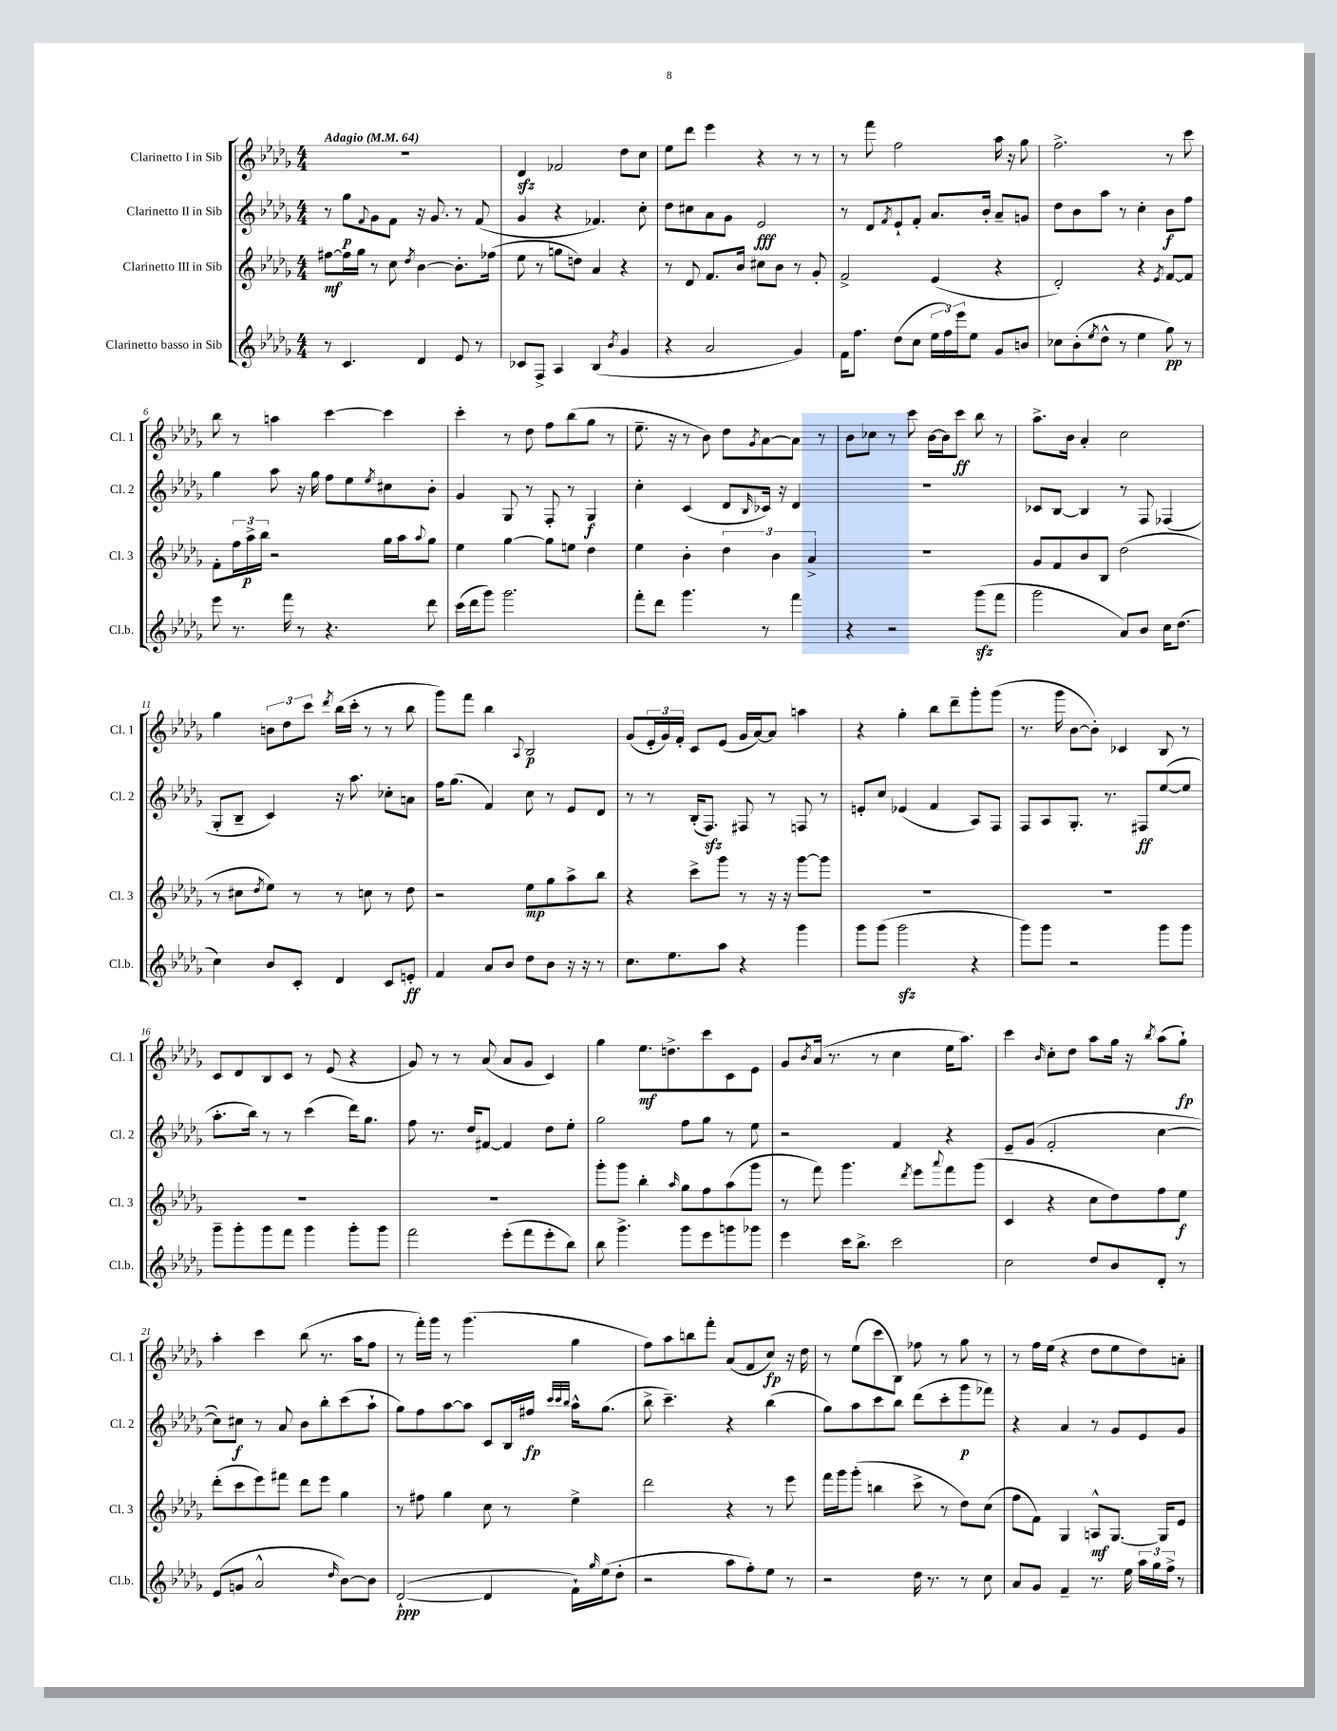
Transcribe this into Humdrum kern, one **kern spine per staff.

**kern	**kern	**kern	**kern
*staff4	*staff3	*staff2	*staff1
*clefG2	*clefG2	*clefG2	*clefG2
*k[b-e-a-d-g-]	*k[b-e-a-d-g-]	*k[b-e-a-d-g-]	*k[b-e-a-d-g-]
*M4/4	*M4/4	*M4/4	*M4/4
*MM64	*MM64	*MM64	*MM64
8r	[8ff#	8r	1r
4.c	16ff#]	8gg-	.
.	16gg-	.	.
.	.	8qqf	.
.	8r	8g-	.
.	8cc	8f	.
.	8qdd-	.	.
4d-	[4b-	16r	.
.	.	8.g-	.
8e-	8.b-']	8r	.
8r	.	(8f	.
.	(16ff-	.	.
=	=	=	=
8c-	8ee-	4g-	4d-
8F^	8r	.	.
4A-	8gg	4r	2f-
.	8dd)	.	.
(4B-	4a-	4.f-)	.
8qb-	.	.	.
4g-	4r	.	8dd-
.	.	8cc'	8cc
=	=	=	=
4r	8r	8dd-	8ee-
.	8d-	8cc#	8ddd-
2a-	8.f	8a-	4eee-
.	.	8g-	.
.	16b-	.	.
.	8cc#	2e-	4r
.	8b-	.	.
4g-)	8r	.	8r
.	8g-'	.	8r
=	=	=	=
16f	2f^	8r	8r
8.ff	.	.	.
.	.	8d-	8fff
.	.	8qf	.
(8dd-	.	8e-`	2ff
8cc	.	8f'	.
24ee-	(4e-	8.a-	.
24ff)	.	.	.
24eee-	.	.	.
8ee-	.	.	.
.	.	16b-'	.
8g-	4r	8a-~	16aa-
.	.	.	16r
8b	.	8g	8gg-
=	=	=	=
8cc-	2d-')	8dd-	2.ff^
(8b-'	.	8b-	.
8qee-	.	.	.
8dd-^^	.	8aa-	.
8r	.	8r	.
4ee-	4r	4cc'	.
.	8qe-	.	.
8gg-)	[8f	8b-	8r
8r	8f]	8ff	8ccc
=	=	=	=
8eee-	8f'	4gg-	8bb-
8.r	24ff	.	8r
.	24aa-^	.	.
.	24bb-	.	.
.	2r	8aa-	4aa
16fff	.	.	.
8r	.	16r	.
.	.	16gg-	.
4.r	.	8ff	[4ccc
.	.	8ee-	.
.	.	8qee-	.
.	16gg-	8cc#	4ccc]
.	16aa-	.	.
.	8qqaa-	.	.
8ddd-	8gg-	8b-'	.
=	=	=	=
(16ccc	4ee-	4g-	4ccc'
16ddd-	.	.	.
8ggg-)	.	.	.
2.ggg-	[4gg-	8G-	8r
.	.	8r	8dd-
.	8gg-]	8F'	8ff
.	8ee	8r	(8bb-
.	4dd-	4G-	8gg-
.	.	.	8r
=	=	=	=
8fff'	4ee-	4cc'	8.ee-~
8ddd-	.	.	.
.	.	.	16r
4.ggg-	4b-'	(4c	8r
.	.	.	8b-)
.	6dd-	8d-	8dd-
.	.	16qqB-	8qg-
8r	.	16c-)	[8a-
.	6b-	.	.
.	.	16r	.
4fff	.	4d-	8a-]
.	6a-^	.	.
.	.	.	8r
=	=	=	=
4r	1r	1r	8b-
.	.	.	8cc-
2r	.	.	8r
.	.	.	8ccc
.	.	.	[16b-
.	.	.	16b-]
.	.	.	8ccc
(8ggg-	.	.	8bb-
8fff	.	.	8r
=	=	=	=
2ggg-	8g-	8c-	8.aa-^
.	8f	[8B-	.
.	.	.	16b-
.	8b-	4B-]	4a-'
.	8B-	.	.
8a-)	(2dd-	8r	2cc
8b-	.	8F	.
16cc	.	(4F-	.
(8.dd-	.	.	.
=	=	=	=
4cc)	8r	8G-'	4gg-
.	8cc#	8B-~	.
.	8qdd-	.	.
8b-	8ee-)	4c)	12b
.	.	.	12dd-
8c'	8r	.	.
.	.	.	12ccc
.	.	.	8qddd-
4d-	8r	16r	(16bb-
.	.	8.aa-	16ccc'
.	8cc	.	8r
8c	8r	8cc-'	8r
8e'	8dd-	8a	8bb-
=	=	=	=
4f	2r	16ff	8ggg-)
.	.	(8.gg-	.
.	.	.	8fff
8a-	.	4f)	4bb-
8b-	.	.	.
.	.	.	8qqA-
8dd-	8ee-	8cc	2B-
8b-	8gg-	8r	.
16r	8aa-^	8e-	.
16r	.	.	.
8r	8bb-	8d-	.
=	=	=	=
8.cc	4r	8r	(8g-
.	.	8r	24e-'
.	.	.	24g-)
8.ee-	.	.	.
.	.	.	24f'
.	8ccc^	(16B-'	8c
.	.	8.F)	.
8aa-	8ggg-	.	(8e-
4r	8r	8F#	16g-
.	.	.	[16a-)
.	16r	8r	8a-]
.	16r	.	.
4ggg-	[8ggg-	8F	4aa
.	8ggg-]	8r	.
=	=	=	=
8ggg-	1r	8e'	4r
(8ggg-	.	8cc	.
2ggg-	.	(4e-	4gg-'
.	.	4f	8bb-
.	.	.	8ddd-~
4r	.	8A-)	8ggg-'
.	.	8F	(8ggg-
=	=	=	=
8ggg-)	1r	8F	8.r
8ggg-	.	8A-	.
.	.	.	16ggg-
2r	.	8.G-'	[8b-
.	.	.	8b-'])
.	.	8.r	.
.	.	.	4c-
.	.	8F#	.
8ggg-	.	([8ee-	8B-
8ggg-	.	8ee-]	8r
=	=	=	=
8ggg-~	1r	8.aa-'	8c
8ggg-'	.	.	8d-
.	.	16bb-)	.
8ggg-	.	8r	8B-
8fff	.	8r	8c
4ggg-	.	(4ccc	8r
.	.	.	(8e-
8ggg-'	.	16ddd-)	4r
.	.	8.gg-	.
8ggg-	.	.	.
=	=	=	=
2fff	1r	8ff	8g-)
.	.	8.r	8r
.	.	.	8r
.	.	16dd-	.
.	.	[8f#	(8a-
(8eee-'	.	4f#]	8a-
8fff	.	.	8g-
8eee-'	.	8dd-	4c)
8bb-)	.	8ee-'	.
=	=	=	=
8bb-	8ggg-'	2gg-	4gg-
4.ggg-^	8ggg-	.	.
.	4bb-'	.	8.ee-
.	.	.	8.dd^
.	16qqaa-	.	.
8ggg-	8gg-	8ff	.
8eee-	8ff	8gg-	8ccc
8ggg	(8aa-	8r	8c
8ggg-	8ggg-	8ee-	8e-
=	=	=	=
4eee-	8r	2r	8g-
.	.	.	8qb-
.	8fff)	.	(16a-
.	.	.	8.r
16ccc	4.ggg-	.	.
8.bb-^	.	.	.
.	.	.	8r
2ccc	.	4f	4cc
.	8qddd-	.	.
.	8eee-	.	.
.	8qqaaa-	.	.
.	8fff	4r	16ee-
.	.	.	8.aa-)
.	(8ggg-	.	.
=	=	=	=
2cc	4c	8e-~	4ccc
.	.	(8g-	.
.	.	.	16qqb-
.	4r	2f'	8cc'
.	.	.	8dd-
8dd-	8cc	.	8aa-
8b-	8dd-)	.	16gg-
.	.	.	16r
.	.	.	8qbb-
8d-'	8ff	[4cc	(8aa-
8r	8ee-	.	8gg-`)
=	=	=	=
(8e-	(8ddd-'	8cc])	4aa-'
8g	8ccc	8cc#	.
2a-^^	8eee-)	8r	4ccc
.	8fff#	8a-	.
.	8ddd-	8b-	(8bb-
.	8eee-	8bb-'	8.r
16qqdd-	.	.	.
[8b-)	4gg-	(8ccc	.
.	.	.	16aa-
8b-]	.	8aa-`	8ff
=	=	=	=
([2d-`	8r	8gg-)	8r
.	8ff#	8ff	16fff')
.	.	.	16ggg-
.	4gg-	[8aa-	8r
.	.	8aa-]	(4.ggg-
4d-]	8cc	8c	.
.	8r	16B-	.
.	.	16ff#	.
.	.	32qqccc	.
.	.	32qqccc	.
.	.	32qqbb-	.
16f`)	4ee-^	16aa-^^	4gg-
16qqgg-	.	.	.
(16ee-	.	(8.gg-	.
8dd-'	.	.	.
=	=	=	=
2r	2ddd-	8bb-^	8ff)
.	.	4.ccc~)	8aa-
.	.	.	8bb
.	.	.	8fff'
8aa-	4r	4r	(8a-
8ff')	.	.	8f
8ee-	8r	(4bb-	8cc)
8r	8eee-	.	16r
.	.	.	16dd-
=	=	=	=
2r	16fff	8gg-)	8r
.	16ggg-	.	.
.	(8ggg-'	8aa-	(8ee-
.	4bb	8ccc	8ccc
.	.	8bb-	8B-)
16dd-	8ccc^	(8ddd-	8ff-
8.r	.	.	.
.	8r	8ccc'	8r
8r	8dd-)	8ggg-	8gg-
8cc	(8cc	8fff-)	8r
=	=	=	=
8a-	8ff	4r	8r
8g-	8f)	.	16ff
.	.	.	(16ee-
4f~	4G-	4a-	4r
8.r	8A^^	8r	8dd-
.	[8.G-	8g-	8ee-
16ee-	.	.	.
24aa-	.	8e-	8dd-)
24gg-	.	.	.
.	16G-]	.	.
24ff^	.	.	.
8r	8e-	8g-	8a'
==	==	==	==
*-	*-	*-	*-
